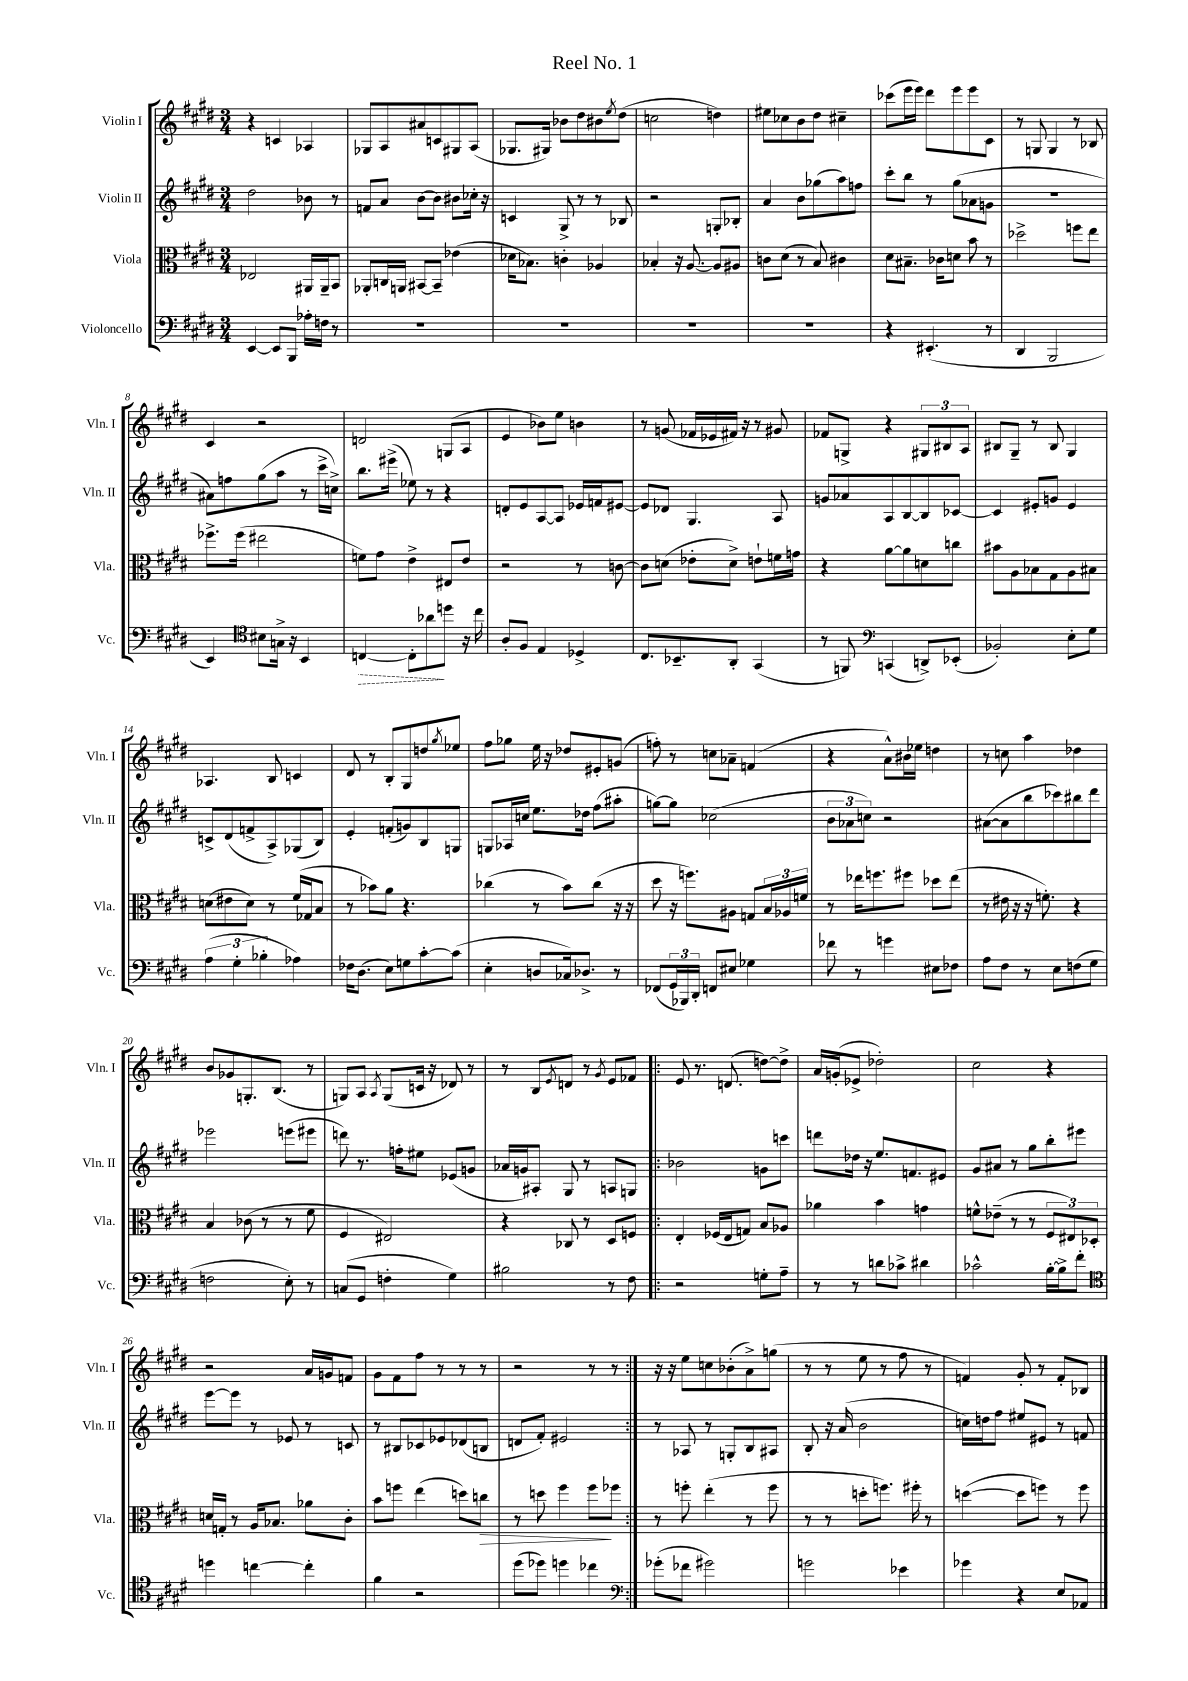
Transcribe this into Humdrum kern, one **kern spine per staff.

**kern	**kern	**kern	**kern
*staff4	*staff3	*staff2	*staff1
*clefF4	*clefC3	*clefG2	*clefG2
*k[f#c#g#d#]	*k[f#c#g#d#]	*k[f#c#g#d#]	*k[f#c#g#d#]
*M3/4	*M3/4	*M3/4	*M3/4
[4EE	2E-	2dd#	4r
8EE]	.	.	4c
8BBB	.	.	.
16A-'	16AA#	8b-	4A-
16F	16AA#~	.	.
8r	8BB	8r	.
=	=	=	=
2.r	8AA-'	8f	8G-
.	16C	8a	8A
.	16AA	.	.
.	[8BB#	[8b	8a#
.	8BB#~]	8b]	8c
.	(4e-	8b#	8G#
.	.	16cc-'	(8A
.	.	16r	.
=	=	=	=
2.r	16d-	4c	8.G-
.	8.B-)	.	.
.	.	.	16G#)
.	4c'	8G#^	8b-
.	.	8r	8dd#
.	4A-	8r	8b#
.	.	.	8qee
.	.	8B-	(8dd#
=	=	=	=
2.r	4B-'	2r	2cc
.	16r	.	.
.	[8.A	.	.
.	8A]	8G'	4dd)
.	8A#	8B-'	.
=	=	=	=
2.r	8c	4a	8ee#
.	(8d#	.	8cc-
.	8r	8b	8b
.	8B)	(8gg-	8dd#
.	4c#	8aa)	4cc#~
.	.	8ff	.
=	=	=	=
4r	8d#	8ccc#'	(8ccc-
.	8.B#~	8bb	16eee
.	.	.	16eee)
(4.EE#'	.	8r	8ddd#
.	16c-	.	.
.	8d	(8gg#	8eee
.	8b	8a-	8eee
8r	8r	8g	8c#
=	=	=	=
4DD#	2dd-^	2.r	8r
.	.	.	8G
2BBB	.	.	4G
.	8ff	.	8r
.	8ee	.	8B-
=	=	=	=
4EE)	8.ff-^	8a#)	4c#
.	.	8ff	.
.	(16ff-	.	.
*clefC4	*	*	*
8B#	2ee#	(8gg#	2r
16G^	.	8aa	.
16r	.	.	.
4BB	.	8r	.
.	.	16ccc#^	.
.	.	16cc^)	.
=	=	=	=
[4C	8f)	8.bb	2d
.	8g#	.	.
.	.	(16eee#^	.
8C']	4e^	8ee-)	.
8a-	.	8r	.
8dd	8E#	4r	(8G
16r	8e	.	8A
16cc#	.	.	.
=	=	=	=
8A'	2r	8d'	4e
8F#	.	8e	.
4E	.	[8A	8b-)
.	.	8A]	8ee
4D-^	8r	16e-	4b
.	.	16f	.
.	[8c	[8e#	.
=	=	=	=
8.C#	8c]	8e#]	8r
.	(8d	8d-	(8g
8.BB-~	.	.	.
.	8e-'	4.G#	16f-
.	.	.	16e-
8AA'	8d^)	.	16f#)
.	.	.	16r
(4GG#	8e`	.	8r
.	16f	8A	8g#
.	16g	.	.
=	=	=	=
8r	4r	8g	8f-
8FF)	.	8a-	8G^
*clefF4	*	*	*
(4CC	[8a	8A	4r
.	8a]	[8B	.
8DD^)	8d	8B]	12G#
.	.	.	12B#
(8EE-'	8cc	[8c-	.
.	.	.	12A
=	=	=	=
2BB-')	8b#	4c-]	8B#
.	8A	.	8G#~
.	8B-	8e#'	8r
.	8G#	8g	8B#
8E'	8A	4e#	4G#
8G#	8B#	.	.
=	=	=	=
(6A	(8d	8c^	4.A-
.	8e#	(8d#	.
6G#'	.	.	.
.	8d)	8f^	.
6B-'	.	.	.
.	8r	8A^)	8B
4A-)	(16f#	(8G-	4c
.	16G-	.	.
.	8B	8B)	.
=	=	=	=
16F-	8r	4e'	8d#
(8.D#	.	.	.
.	8b-)	.	8r
8E)	8a	(8f'	8B'
8G	4.r	8g)	8G#
[8c#'	.	8B	8dd
.	.	.	8qgg#
(8c#]	.	8G	8ee-
=	=	=	=
4E'	(4cc-	8G	8ff#
.	.	16A-	8gg-
.	.	16cc	.
8D	8r	8.ee	16ee
.	.	.	16r
16C-)	8b)	.	8dd-
8.D-^	.	16dd-	.
.	(8cc-	(8ff#	8e#'
8r	16r	8aa#'	(8g
.	16r	.	.
=	=	=	=
(8FF-	8dd#	[8gg)	8ff')
24GG#	16r	8gg]	8r
24BBB-)	.	.	.
.	8.ff)	.	.
24DD#'	.	.	.
8FF	.	(2cc-	8cc
8E#	8A#	.	8a-~
4G-	8G	.	(4f
.	24B	.	.
.	24A-	.	.
.	24f	.	.
=	=	=	=
8f-	8r	12b	4r
.	.	12a-	.
8r	16ee-	.	.
.	.	12cc)	.
.	8.ff	.	.
4g	.	2r	8a^^)
.	8ff#	.	16b#
.	.	.	16ee-
8E#	8dd-	.	4dd
8F-	(8ee-	.	.
=	=	=	=
8A	8r	([8a#	8r
8F#	16e#	8a#]	8cc
.	16r	.	.
8r	16r	8bb	4aa
.	8.f')	.	.
8E	.	8ccc-)	.
(8F	4r	8bb#	4dd-
8G#	.	8ddd#	.
=	=	=	=
2F	4B	2eee-	8b
.	.	.	8g-
.	(8c-	.	8.G'
.	8r	.	.
.	.	.	(8.B
8E')	8r	(8eee	.
8r	8f#	8eee#	8r
=	=	=	=
(8C	4F#	8ddd)	8G)
8GG#	.	8.r	8A
.	.	.	8qA
4F'	2E#)	.	(8G
.	.	16ff'	.
.	.	8ee#	16c
.	.	.	16r
4G#)	.	(8e-	8d-)
.	.	8g	8r
=	=	=	=
2B#	4r	16a-	8r
.	.	16g)	.
.	.	8A#'	8B
.	.	.	8qe
.	8C-	8G#	8d
.	8r	8r	8r
.	.	.	8qg#
8r	8D#	8A	8e
8F#	8F	8G	8f-
=!|:	=!|:	=!|:	=!|:
2r	4E'	2b-	8e
.	.	.	8.r
.	(16F-	.	.
.	16E	.	(8.d
.	8G)	.	.
8G'	8B	8g	[8dd)
8A~	8A-	8ccc	8dd^]
=	=	=	=
8r	4a-	8ddd	16a
.	.	.	(16g'
8r	.	16dd-	8e-^
.	.	16r	.
8d	4b	8.ee	2dd-')
8c-^	.	.	.
.	.	8.f	.
4d#	4g	.	.
.	.	8e#	.
=	=	=	=
2c-^^	8f^^	8g#	2cc#
.	(8e-~	8a#	.
.	8r	8r	.
.	8r	8gg#	.
[16B'	12F#	8bb'	4r
16B^]	.	.	.
.	12E#)	.	.
8f#'	.	8eee#	.
.	12D-'	.	.
=	=	=	=
*clefC4	*	*	*
4dd	16d	[8eee	2r
.	16G'	.	.
.	8r	8eee]	.
[4cc	16A	8r	.
.	8.B-	.	.
.	.	8e-	.
4cc']	8a-	8r	16a
.	.	.	16g
.	8c#'	8c	8f
=	=	=	=
4f#	8b	8r	8g#
.	8ff	8B#	8f#
2r	(4ee	8c-	8ff#
.	.	8e-	8r
.	8dd)	(8d-	8r
.	8cc	8B	8r
=	=	=	=
(8dd#	8r	8d	2r
8dd-)	8dd	8f#')	.
4dd	4ff#	2e#	.
4cc-	8ff#	.	8r
.	8ff-	.	8r
=:|!	=:|!	=:|!	=:|!
*clefF4	*	*	*
(8g-'	8r	8r	16r
.	.	.	16r
8f-	8ff'	8A-	8ee
2g#)	(4ee'	8r	8cc
.	.	8G'	(8b-'
.	8r	8B	8a^)
.	8ff	8A#	(8gg
=	=	=	=
2g	8r	8B'	8r
.	8r	16r	8r
.	.	(16a	.
.	8dd'	2b	8ee
.	8.ff)	.	8r
4e-	.	.	8ff#
.	16ff#'	.	.
.	8r	.	8r
=	=	=	=
4g-	([4dd	16cc)	4f)
.	.	16dd	.
.	.	8ff#	.
4r	8dd]	8ee#	8g#'
.	8ff)	8e#	8r
8E	8r	8r	8f'
8AA-	8ff	8f	8B-
==	==	==	==
*-	*-	*-	*-
